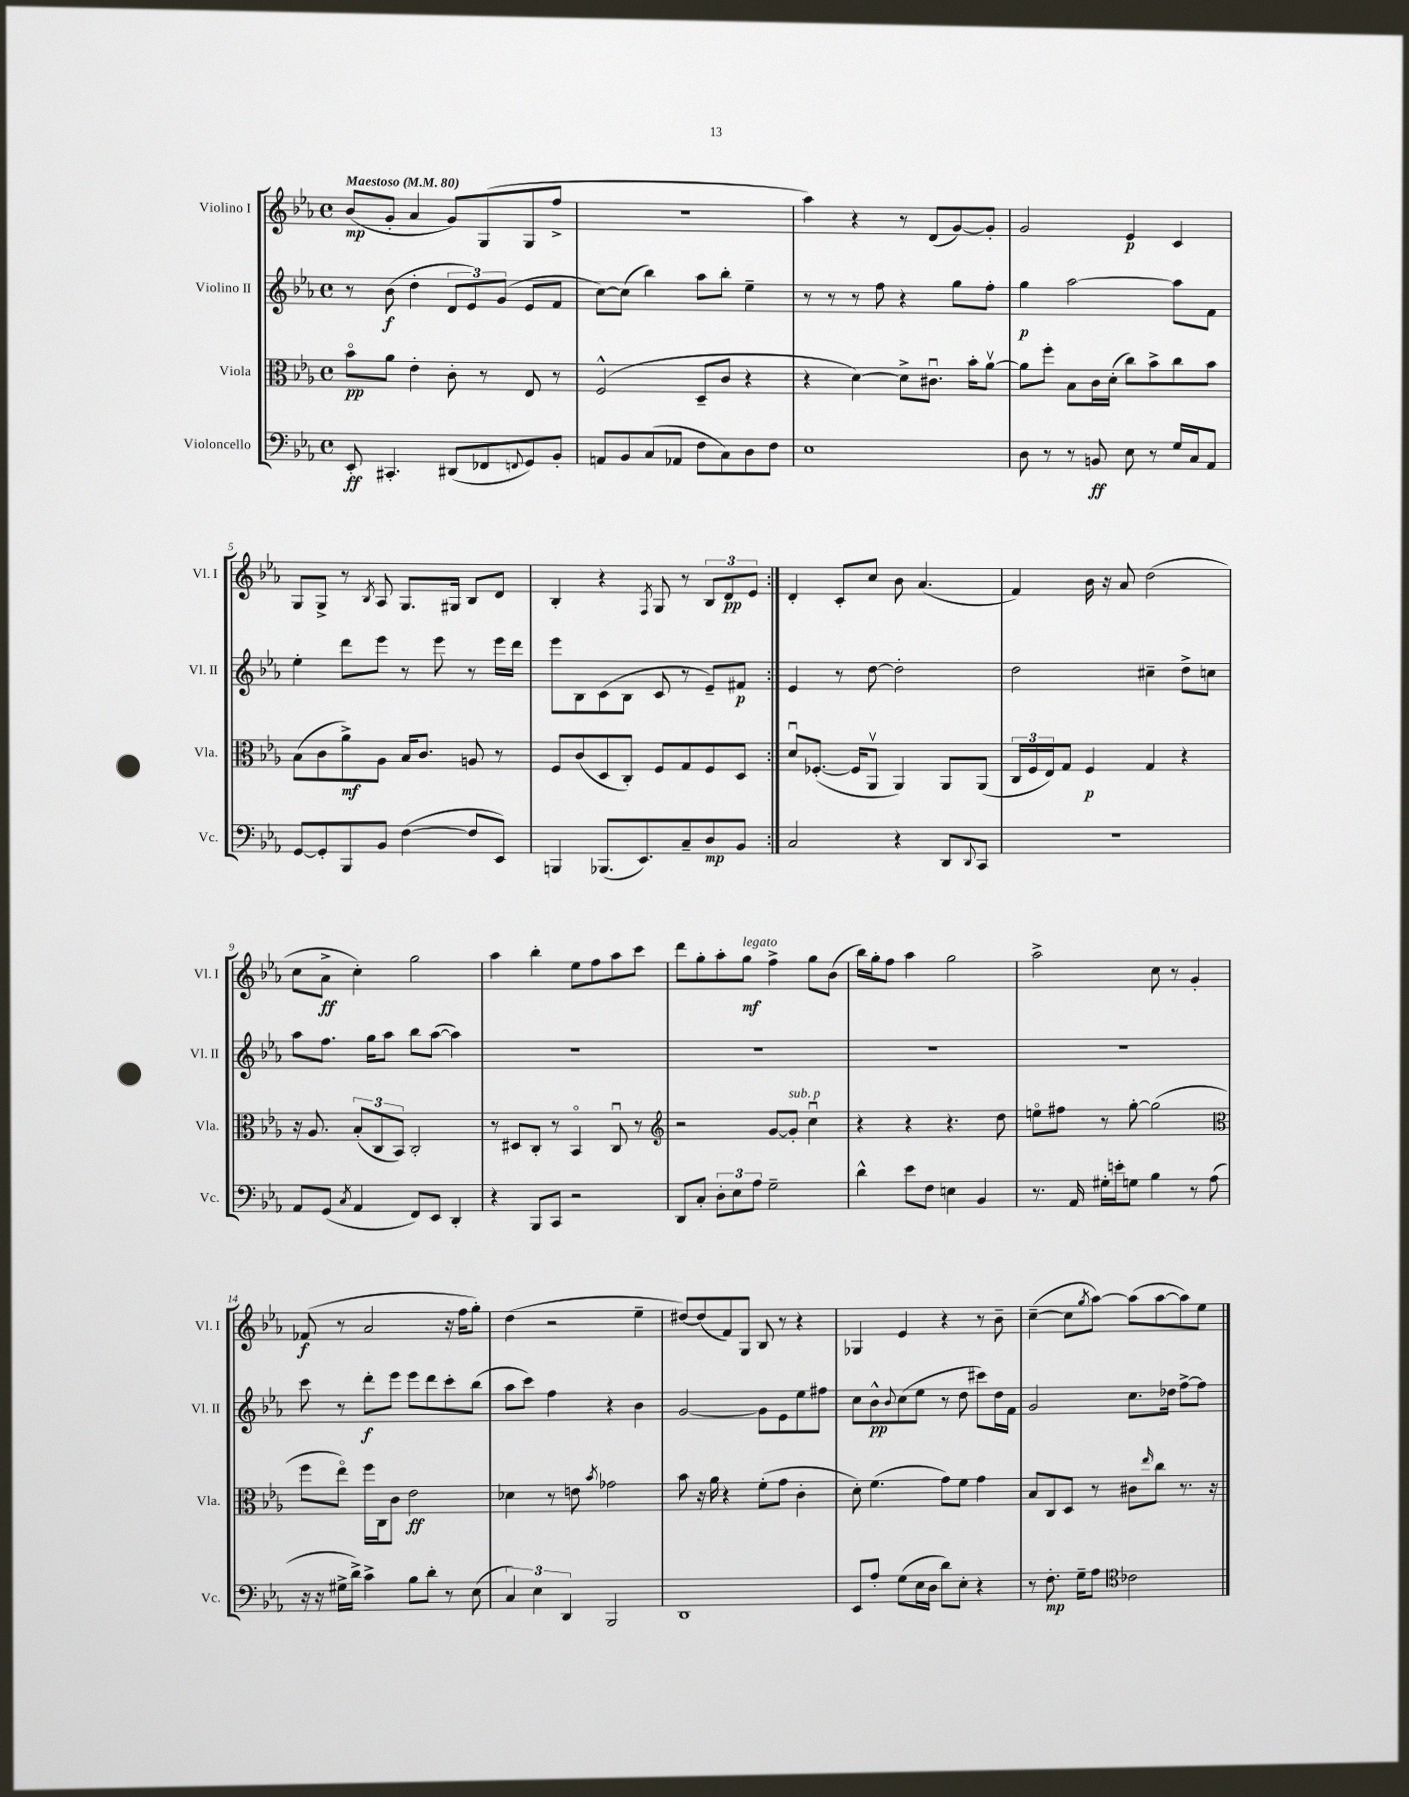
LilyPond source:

<<
\new StaffGroup <<
\new Staff = "s0" \with { instrumentName = "Violino I" shortInstrumentName = "Vl. I" } {
    \clef treble \key ees \major \defaultTimeSignature \time 4/4 \tempo "Maestoso" 4 = 80
    \repeat volta 2 { bes'8\mp( g'8-. aes'4 g'8) g8( g8 f''8-> |
    R1 |
    aes''4) r4 r8 d'8( g'8~) g'8-. |
    g'2 ees'4\p c'4 |
    g8 g8-> r8 \acciaccatura { bes8 } aes8 g8. gis16 bes8 d'8 |
    bes4-. r4 \acciaccatura { f8 } g8 r8 \tuplet 3/2 { bes8 d'8\pp ees'8 } | }
    d'4-. c'8-. c''8 bes'8 aes'4.( |
    f'4) bes'16 r16 aes'8 d''2( |
    c''8 aes'8->\ff c''4-.) g''2 |
    aes''4 bes''4-. ees''8 f''8 aes''8 c'''8 |
    d'''8 g''8-. aes''8-. g''8\mf^\markup { \italic "legato" } f''4-> g''8 bes'8( |
    bes''16) g''16-. f''8 aes''4 g''2 |
    aes''2-> c''8 r8 g'4-. |
    fes'8\f( r8 aes'2 r16 f''16 g''8-.) |
    d''4( r2 ees''4-- |
    dis''8~) dis''8( f'8) g8 bes8 r8 r4 |
    ges4 ees'4 r4 r8 bes'8-- |
    c''4~--( c''8 \acciaccatura { g''8 } aes''8~) aes''8( aes''8~ aes''8) ees''8 \bar "|." |
}
\new Staff = "s1" \with { instrumentName = "Violino II" shortInstrumentName = "Vl. II" } {
    \clef treble \key ees \major \defaultTimeSignature \time 4/4
    \repeat volta 2 { r8 bes'8\f( d''4-. \tuplet 3/2 { d'8 ees'8) g'8( } ees'8 f'8 |
    c''8~) c''8( bes''4) aes''8 bes''8-. ees''4-- |
    r8 r8 r8 f''8 r4 g''8 f''8-. |
    g''4\p aes''2~ aes''8 f'8 |
    ees''4-. d'''8 ees'''8 r8 ees'''8 r8 ees'''16 d'''16 |
    ees'''8 bes8 c'8( bes8 c'8 r8 ees'8--) fis'8\p | }
    ees'4 r8 d''8~ d''2-. |
    d''2 cis''4-- d''8-> c''8 |
    aes''8 f''8. g''16 aes''8 bes''8 aes''8~( aes''4) |
    R1 |
    R1 |
    R1 |
    R1 |
    c'''8 r8 d'''8-.\f ees'''8 ees'''8 d'''8 c'''8-. bes''8( |
    aes''8 c'''8) f''4 r4 bes'4 |
    g'2~ g'8 ees'8 ees''8 fis''8 |
    c''8 bes'8-^\pp \appoggiatura { bes'8 } c''8( ees''8 r8 d''8 cis'''8) d''16 f'16 |
    g'2 c''8. des''16 f''8~-> f''8 \bar "|." |
}
\new Staff = "s2" \with { instrumentName = "Viola" shortInstrumentName = "Vla." } {
    \clef alto \key ees \major \defaultTimeSignature \time 4/4
    \repeat volta 2 { bes'8\flageolet\pp aes'8 ees'4-. c'8-. r8 ees8 r8 |
    f2-^( d8-- c'8 r4 |
    r4 d'4~) d'8-> cis'8.\downbow bes'16-. aes'8~\upbow |
    aes'8 f''8-. bes8 c'16 d'16-.( c''8) bes'8-> c''8 bes'8 |
    bes8( c'8 aes'8->\mf) aes8 bes16 c'8. a8 r8 |
    f8 c'8( d8 c8-.) f8 g8 f8 d8 | }
    d'8\downbow fes8.~-.( fes16 aes,8\upbow aes,4) aes,8 aes,8( |
    \tuplet 3/2 { c16 f16 ees16) } g8 f4\p g4 r4 |
    r16 aes8. \tuplet 3/2 { bes8-.( c8 bes,8) } c2-. |
    r8 dis8 c8-. r8 bes,4\flageolet c8\downbow r8 |
    \clef treble r2 g'8~ g'8-.^\markup { \italic "sub. p" } c''4\downbow |
    r4 r4 r4. d''8 |
    e''8\flageolet fis''8 r8 g''8~-. g''2( |
    \clef alto f''8 ees''8\flageolet) f''16 c16 c'8 ees'2\ff |
    des'4 r8 e'8 \acciaccatura { bes'8 } ges'2 |
    bes'8 r16 aes'16 r4 f'8-.( g'8 c'4-. |
    d'8-.) f'4.( g'8) f'8 g'4 |
    bes8 c8 d8 r8 cis'8 \grace { ees''16 } c''8 r8. r16 \bar "|." |
}
\new Staff = "s3" \with { instrumentName = "Violoncello" shortInstrumentName = "Vc." } {
    \clef bass \key ees \major \defaultTimeSignature \time 4/4
    \repeat volta 2 { ees,8-.\ff cis,4.-. dis,8( fes,8 \appoggiatura { f,8 } g,8) bes,8-. |
    a,8 bes,8 c8( aes,8 f8 c8) d8 f8 |
    ees1 |
    d8 r8 r8 b,8\ff ees8 r8 g16 c16 aes,8 |
    g,8~ g,8-. bes,,8 bes,8 f4~( f8 ees,8) |
    b,,4 bes,,8.( ees,8.) c8-- d8\mp bes,8 | }
    c2 r4 d,8 \appoggiatura { d,8 } c,8 |
    R1 |
    aes,8 g,8( \acciaccatura { c8 } aes,4 f,8) ees,8 d,4-. |
    r4 bes,,8 c,8 r2 |
    d,8 c8-. \tuplet 3/2 { d8-. ees8 aes8 } g2-- |
    d'4-^ ees'8 f8 e4 bes,4 |
    r8. aes,16 gis16-. e'16-. g8 bes4 r8 aes8( |
    r16 r16 gis16-> d'16->) c'4-> bes8 d'8-. r8 ees8( |
    \tuplet 3/2 { c4) ees4 d,4 } bes,,2 |
    d,1 |
    ees,8 aes8-. g8( ees16 d16 d'8) ees8-. r4 |
    r8 f8.-.\mp g16-- aes8 \clef tenor ces'2 \bar "|." |
}
>>
>>
